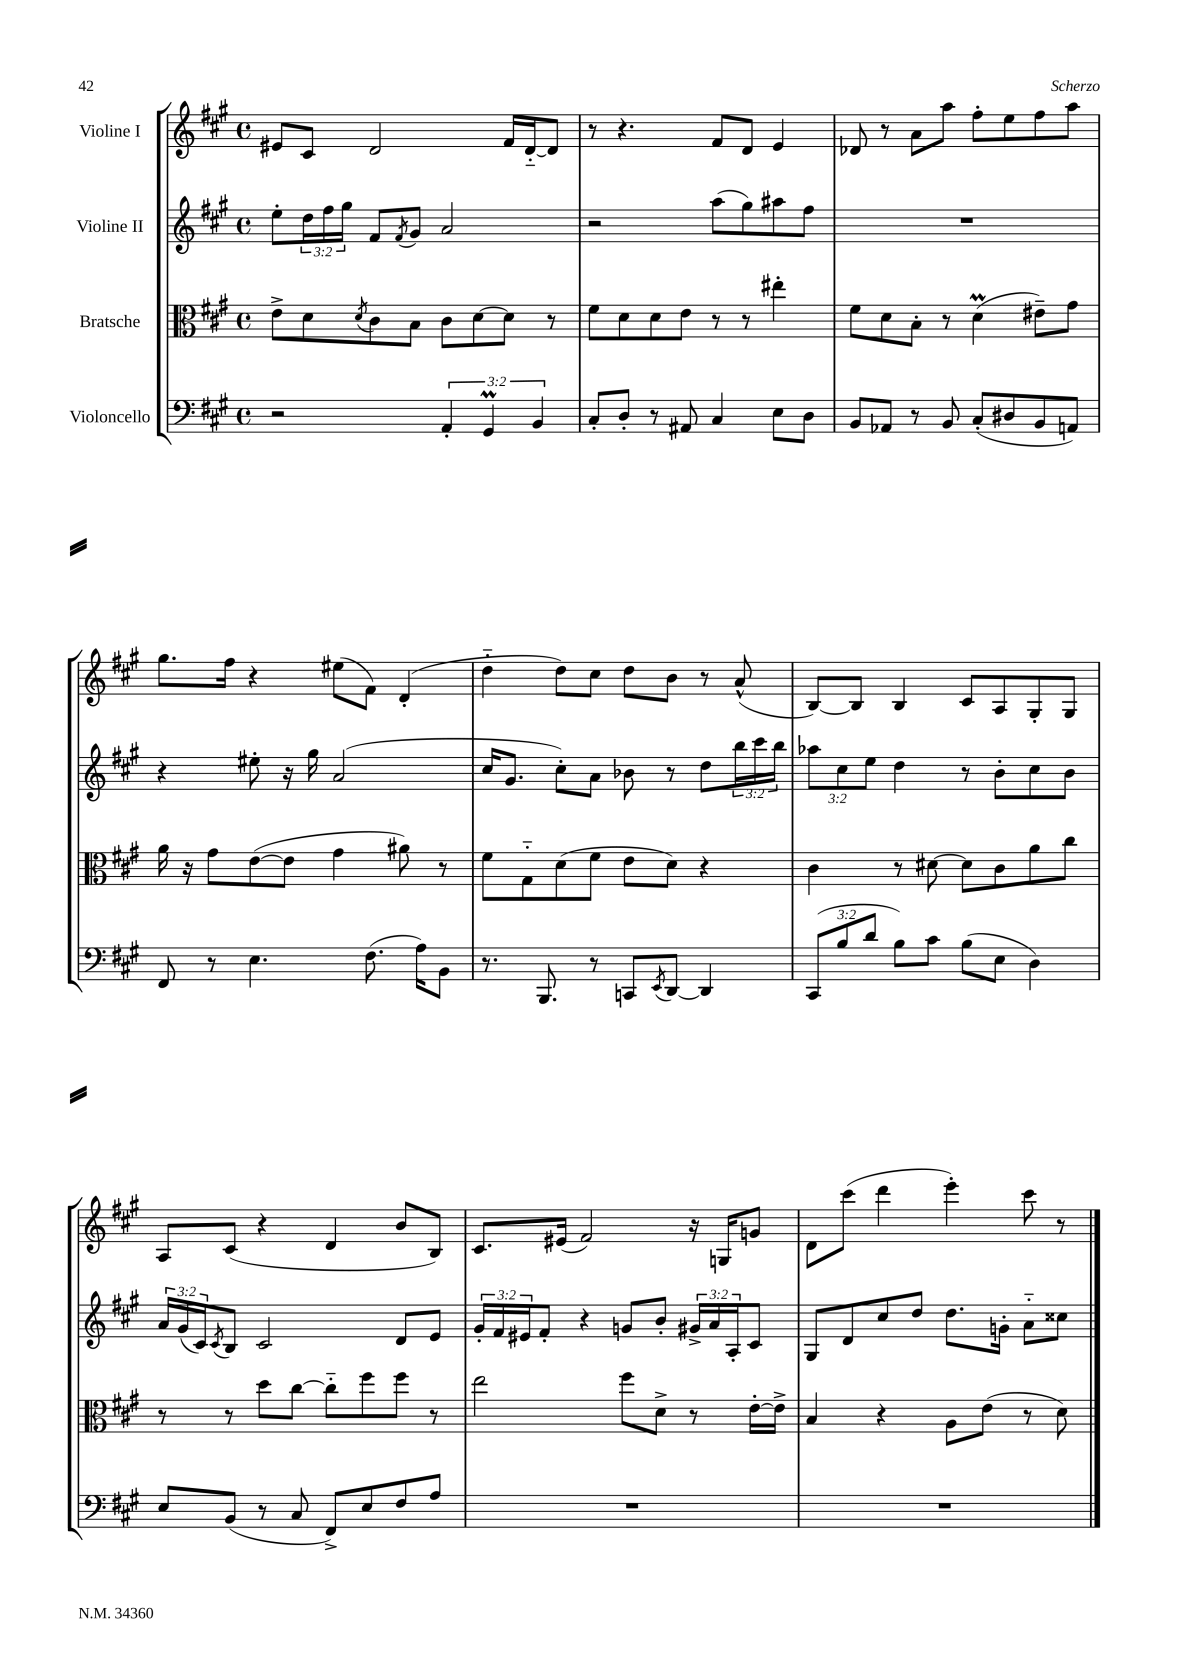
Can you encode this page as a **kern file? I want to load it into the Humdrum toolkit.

**kern	**kern	**kern	**kern
*part4	*part3	*part2	*part1
*staff4	*staff3	*staff2	*staff1
*I"Violoncello	*I"Bratsche	*I"Violine II	*I"Violine I
*clefF4	*clefC3	*clefG2	*clefG2
*k[f#c#g#]	*k[f#c#g#]	*k[f#c#g#]	*k[f#c#g#]
*M4/4	*M4/4	*M4/4	*M4/4
*met(c)	*met(c)	*met(c)	*met(c)
=69	=69	=69	=69
2r	8e^\L	8ee'\L	8e#X/L
.	8d\	24dd\L	8c#/J
.	.	24ff#\	.
.	.	24gg#\JJ	.
.	8qd/	.	.
.	8c#\	8f#/L	2d/
.	.	8qf#/	.
.	8B\J	8g#/J	.
6AA'/	8c#\L	2a/	.
.	[8d\	.	.
6GG#m/	.	.	.
.	8d\J]	.	16f#/LL
.	.	.	[16d/J
6BB/	.	.	.
.	8r	.	8d/J]
=70	=70	=70	=70
8C#'/L	8f#\L	2r	8r
8D'/J	8d\	.	4.r
8r	8d\	.	.
8AA#X/	8e\J	.	.
4C#/	8r	(8aa\L	8f#/L
.	8r	8gg#\)	8d/J
8E\L	4ee#X'\	8aa#X\	4e/
8D\J	.	8ff#\J	.
=71	=71	=71	=71
8BB/L	8f#\L	1r	8d-X/
8AA-X/J	8d\	.	8r
8r	8B'\J	.	8a\L
8BB/	8r	.	8aa\J
(8C#'/L	(4dM\	.	8ff#'\L
8D#X/	.	.	8ee\
8BB/	8e#X~\L)	.	8ff#\
8AAn/J)	8g#\J	.	8aa\J
!!LO:LB:g=z
=72	=72	=72	=72
8FF#/	16a\	4r	8.gg#\L
.	16r	.	.
8r	8g#\L	.	.
.	.	.	16ff#\Jk
4.E\	([8e\	8ee#X'\	4r
.	8e\J]	16r	.
.	.	16gg#\	.
.	4g#\	(2a/	(8ee#X\L
(8.F#\	.	.	8f#\J)
.	8a#X\)	.	(4d'/
16A\KL)	.	.	.
8BB\J	8r	.	.
=73	=73	=73	=73
8.r	8f#\L	16cc#/KL	4dd\
.	.	8.g#/J	.
.	8G#\	.	.
8.BBB/	.	.	.
.	(8d\	8cc#'\L)	8dd\L)
8r	8f#\J	8a\J	8cc#\J
8CCn/L	8e\L	8b-X\	8dd\L
8qEE/	.	.	.
[8DD/J	8d\J)	8r	8b\J
4DD/]	4r	8dd\L	8r
.	.	24bb\L	(8a^^/
.	.	24ccc#\	.
.	.	24bb\JJ	.
=74	=74	=74	=74
(12CC#/L	4c#\	12aa-X\L	[8B/L)
12B/	.	12cc#\	.
.	.	.	8B/J]
12d/J	.	12ee\J	.
8B\L)	8r	4dd\	4B/
8c#\J	[8d#X\	.	.
(8B\L	8d#\L]	8r	8c#/L
8E\J	8c#\	8b'\L	8A/
4D\)	8a\	8cc#\	8G#'/
.	8cc#\J	8b\J	8G#/J
!!LO:LB:g=z
=75	=75	=75	=75
8E/L	8r	24a/LL	8A/L
.	.	(24g#/	.
.	.	24c#/J)	.
.	.	8qc#/	.
(8BB/J	8r	8B/J	(8c#/J
8r	8dd\L	2c#/	4r
8C#/	[8cc#\J	.	.
8FF#^/L)	8cc#\L]	.	4d/
8E/	8ff#\	.	.
8F#/	8ff#\J	8d/L	8b/L
8A/J	8r	8e/J	8B/J)
=76	=76	=76	=76
1r	2ee\	24g#'/LL	8.c#/L
.	.	24f#/	.
.	.	24e#X/J	.
.	.	8f#'/J	.
.	.	.	(16e#X/Jk
.	.	4r	2f#/)
.	8ff#\L	8gn/L	.
.	8d^\J	8b'/J	.
.	8r	24g#X^/LL	16r
.	.	24a/	.
.	.	.	16Gn/KL
.	.	24A'/J	.
.	[16e'\LL	8c#/J	8gn/J
.	16e^\JJ]	.	.
=77	=77	=77	=77
1r	4B/	8G#/L	8d\L
.	.	8d/	(8ccc#\J
.	4r	8cc#/	4ddd\
.	.	8dd/J	.
.	8A\L	8.dd\L	4eee'\)
.	(8e\J	.	.
.	.	16gn'\Jk	.
.	8r	8a\L	8ccc#\
.	8d\)	8cc##X\J	8r
==	==	==	==
*-	*-	*-	*-
